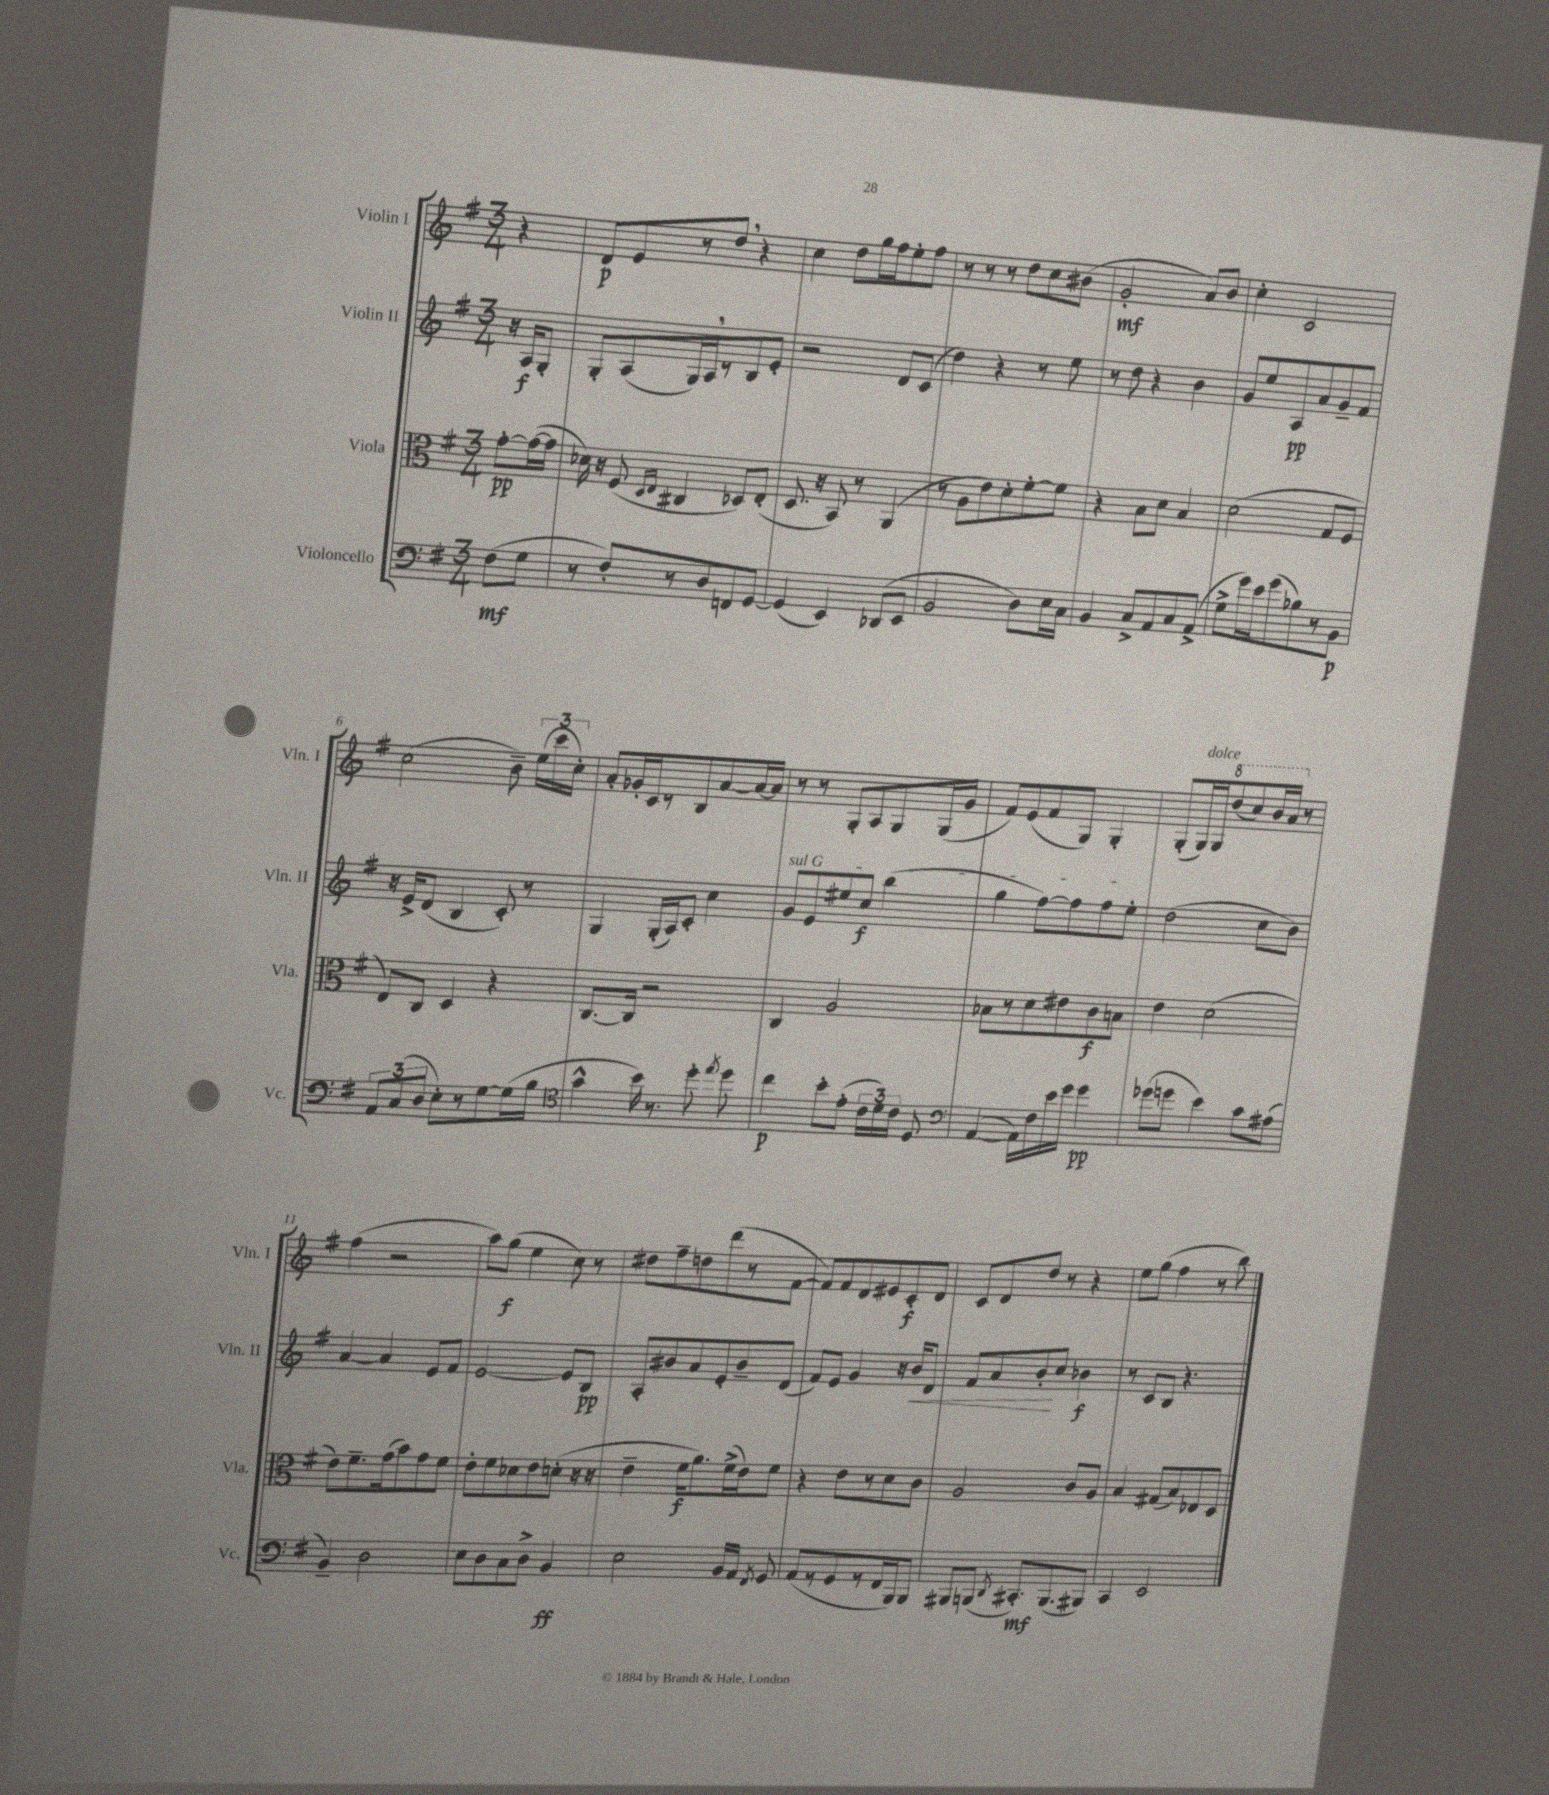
<<
\new StaffGroup <<
\new Staff = "s0" \with { instrumentName = "Violin I" shortInstrumentName = "Vln. I" } {
    \clef treble \key g \major \numericTimeSignature \time 3/4 \partial 4
    \autoBeamOff r4 |
    d'8[\p e'8 r8 d''8] \breathe r4 |
    c''4 d''8[ g''16 fis''16 e''8-. fis''8] |
    r8 r8 r8 d''8[ c''8 bis'8]( |
    g'2-.\mf a'8[) b'8] |
    c''4-. c'2 |
    c''2( b'8--) \tuplet 3/2 { e''16[( c'''16 c''16]-.) } |
    a'8[-. ges'16-. c'16 r8 b8 a'8~ a'16~ a'16] |
    r8 r8 g8[-. a8 g8 g16( g'16] |
    fis'8[) e'8( fis'8 g8]) g4-. |
    g8[-.( g16^\markup { \italic "dolce" }) g16 \ottava #1 d'''8( c'''8) b''16 a''16] \ottava #0 r8 |
    fis''4( r2 |
    a''8[) g''8]\f( e''4 c''8) r8 |
    dis''8[ fis''8-- d''8 d'''8( r8 fis'8]~ |
    fis'8[) fis'8 d'8 eis'8 c'8-.\f d'8] |
    c'8[ d'8 d''8] r8 r4 |
    e''8[ g''8]( fis''4 r8 b''8) \bar "|." |
}
\new Staff = "s1" \with { instrumentName = "Violin II" shortInstrumentName = "Vln. II" } {
    \clef treble \key g \major \numericTimeSignature \time 3/4 \partial 4
    \autoBeamOff r16 a16[\f g8]-. |
    g8[-. a8( g16) a16 \breathe r8 b8 e'8]-. |
    r2 d'8[ c'8]( |
    d''4) r4 r8 e''8 |
    r8 d''8 r4 b'4 |
    g'8[ e''8 a8\pp a'8 g'8-- fis'8] |
    r16 e'16[-> d'8]( b4 c'8-.) r8 |
    g4 g16[-.( a16) c'8]-. c''4 |
    \once \override TextSpanner.bound-details.left.text = \markup { \italic "sul G" } g'8[\startTextSpan e'8 eis''8 c''8]\f b''4( |
    g''4 fis''8[~) fis''8 fis''8 e''8]-.\stopTextSpan |
    d''2( c''8[ b'8]) |
    a'4~ a'4 e'8[ fis'8] |
    e'2~ e'8[ b8]\pp |
    a8[-. bis'8 a'8 e'8-. bis'8-- d'8]( |
    fis'8[) e'8] g'4 r16 b'16[\< d'8] |
    fis'8[ a'8 b'8-.\! c''8] bes'4\f |
    r8 c'8[ b8] r4. \bar "|." |
}
\new Staff = "s2" \with { instrumentName = "Viola" shortInstrumentName = "Vla." } {
    \clef alto \key g \major \numericTimeSignature \time 3/4 \partial 4
    \autoBeamOff g'8[~-.\pp g'16~( g'16] |
    des'16) r16 fis8( \grace { d16[ e16] } cis4 des8[) e8]-.( |
    d8. r16 b,8) r8 a,4( |
    r8 a8[ e'8) d'8-. fis'8~-. fis'8] |
    r4 b8[ d'8] b4 |
    d'2( g8[ fis8] |
    e8[) c8] d4 r4 |
    c8.[~ c16] r2 |
    c4 a2 |
    bes8[ r8 d'8 eis'8 c'8\f b8] |
    e'4 d'2( |
    e'8[) fis'8.-- g'16( b'8) g'8 fis'8] |
    e'8[-. fis'8 des'8 e'8 d'8]-.( r16 r16 |
    e'4-- fis'16[\f a'8.) fis'16->( e'16) fis'8] |
    r4 e'8[ r8 d'8 c'8] |
    a2 c'8[ a8] |
    b4 gis8[( b8) ees8 d8] \bar "|." |
}
\new Staff = "s3" \with { instrumentName = "Violoncello" shortInstrumentName = "Vc." } {
    \clef bass \key g \major \numericTimeSignature \time 3/4 \partial 4
    \autoBeamOff fis8[\mf( g8] |
    r8 fis8[-.) r8 d8 f,8 g,8]~ |
    g,4( e,4) des,8[( e,8] |
    b,2 d8[) e16 c16] |
    b,4 c8[-> a,8 c8 a,8]->( |
    g8[-> g'16) e'16 g'8( bes8) r8 b,8]\p |
    \tuplet 3/2 { a,8[ c8( d8] } e8[-.) r8 g8~ g16( b16] |
    \clef tenor g'4-^ b'16) r8. d''8-. \acciaccatura { e''8 } d''8 |
    c''4\p b'8[-. e'8]-.( \tuplet 3/2 { c'16[ d'16) c'16] } d8 |
    \clef bass a,4~( a,16[) fis16 e'16 g'16] g'4\pp |
    ges'8[( g'8] e'4) c'8[ ais8]( |
    b,4--) d2 |
    e8[ d8 c8 d8]-> b,4\ff |
    e2 b,16[ a,16] \acciaccatura { fis,8 } g,8 |
    a,8[( r8 g,8 r8 fis,16 b,,16) b,,8] |
    bis,,8[ b,,8]( \acciaccatura { d,8 } cis,8.[-.\mf) b,,8.( bis,,8]) |
    c,4 e,2 \bar "|." |
}
>>
>>
